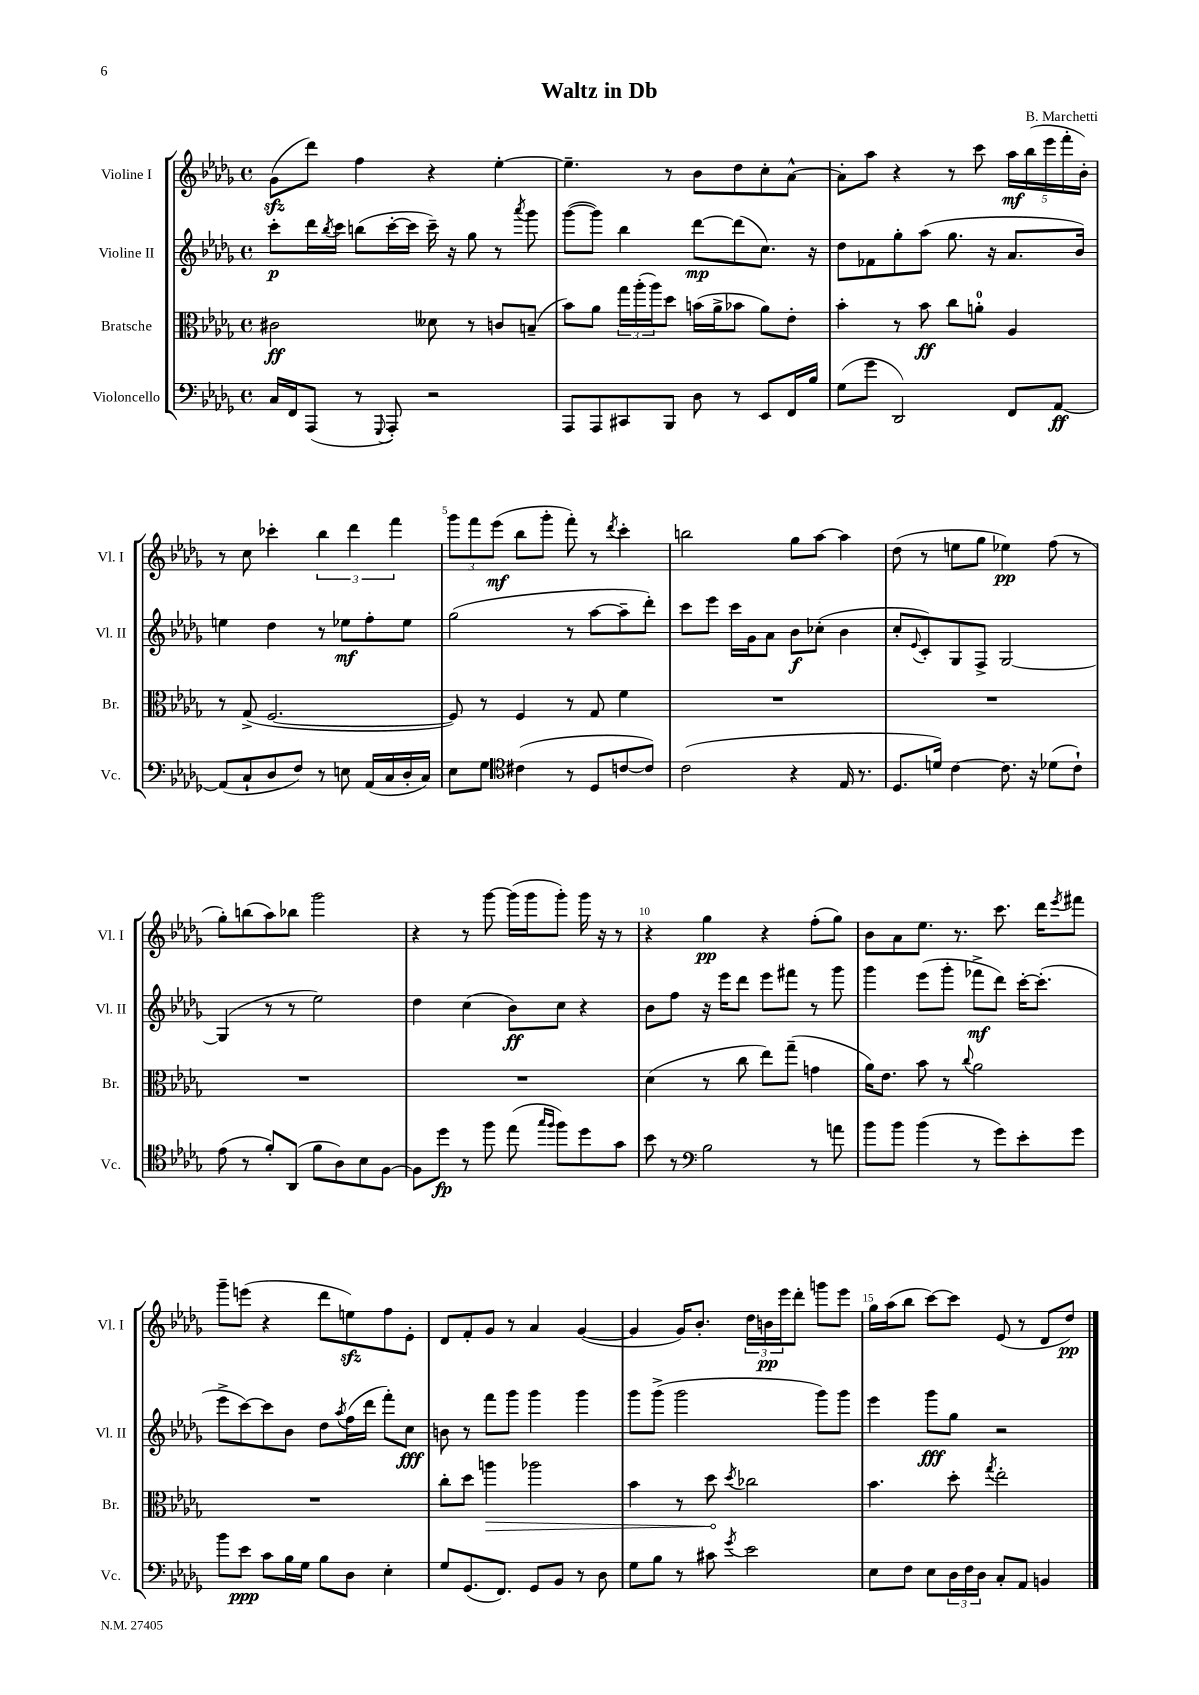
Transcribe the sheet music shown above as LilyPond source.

\header { title = "Waltz in Db" composer = "B. Marchetti" }
<<
\new StaffGroup <<
\new Staff = "s0" \with { instrumentName = "Violine I" shortInstrumentName = "Vl. I" } {
    \clef treble \key des \major \defaultTimeSignature \time 4/4
    ges'8\sfz( des'''8) f''4 r4 ees''4~-. |
    ees''4.-- r8 bes'8 des''8 c''8-. aes'8~-^ |
    aes'8-. aes''8 r4 r8 c'''8 \tuplet 5/4 { aes''16\mf bes''16( ees'''16 f'''16-. bes'16-.) } |
    r8 c''8 ces'''4-. \tuplet 3/2 { bes''4 des'''4 f'''4 } |
    \tuplet 3/2 { ges'''8 f'''8 ees'''8\mf( } bes''8 ges'''8-. f'''8-.) r8 \acciaccatura { des'''8 } c'''4-. |
    b''2 ges''8 aes''8~ aes''4 |
    des''8( r8 e''8 ges''8 ees''4\pp) f''8( r8 |
    ges''8-.) b''8( aes''8) bes''8 ges'''2 |
    r4 r8 ges'''8~ ges'''16( ges'''16 ges'''8-.) ges'''16 r16 r8 |
    r4 ges''4\pp r4 f''8-.( ges''8) |
    bes'8 aes'8 ees''8. r8. c'''8. des'''16 \acciaccatura { ees'''8 } fis'''8 |
    ges'''8-- e'''8( r4 des'''8 e''8\sfz) f''8 ees'8-. |
    des'8 f'8-. ges'8 r8 aes'4 ges'4~( |
    ges'4 ges'16) bes'8.-. \tuplet 3/2 { des''16 b'16\pp ees'''16 } des'''8-. g'''8 ees'''8 |
    ges''16 aes''16( bes''8 c'''8~) c'''8 ees'8( r8 des'8 des''8\pp) \bar "|." |
}
\new Staff = "s1" \with { instrumentName = "Violine II" shortInstrumentName = "Vl. II" } {
    \clef treble \key des \major \defaultTimeSignature \time 4/4
    c'''8-.\p des'''16 \acciaccatura { bes''8 } c'''16 b''8( c'''16~-. c'''16 c'''16--) r16 ges''8 r8 \acciaccatura { aes'''8 } ges'''8 |
    ges'''8~( ges'''8) bes''4 des'''8~\mp des'''8( c''8.) r16 |
    des''8 fes'8 ges''8-. aes''8( ges''8. r16 aes'8. bes'16) |
    e''4 des''4 r8 ees''8\mf f''8-. ees''8 |
    ges''2( r8 aes''8~ aes''8-- des'''8-.) |
    c'''8 ees'''8 c'''16 ges'16 aes'8 bes'8\f ces''8-.( bes'4 |
    c''8-. \appoggiatura { ees'8 } c'8-.) ges8 f8-> ges2~ |
    ges4( r8 r8 ees''2) |
    des''4 c''4( bes'8\ff) c''8 r4 |
    bes'8 f''8 r16 ees'''16 des'''8 ees'''8 fis'''8 r8 ges'''8 |
    ges'''4 ees'''8( ges'''8-. fes'''8->\mf des'''8) c'''16~-. c'''8.-.( |
    ees'''8-> c'''8~) c'''8 bes'8 des''8 \acciaccatura { aes''8 } f''16( des'''16 f'''8-.) c''8\fff |
    b'8 r8 f'''8 ges'''8 ges'''4 ges'''4 |
    ges'''8 ges'''8->( ges'''2 ges'''8) ges'''8 |
    ees'''4 ges'''8\fff ges''8 r2 \bar "|." |
}
\new Staff = "s2" \with { instrumentName = "Bratsche" shortInstrumentName = "Br." } {
    \clef alto \key des \major \defaultTimeSignature \time 4/4
    cis'2\ff deses'8 r8 c'8 b8--( |
    bes'8) aes'8 \tuplet 3/2 { ges''16 aes''16-.( aes''16) } des''8 b'16( aes'16-> bes'8 aes'8) ees'8-. |
    bes'4-. r8 bes'8\ff c''8 a'8-0-. aes4 |
    r8 ges8->( f2.~ |
    f8) r8 f4 r8 ges8 f'4 |
    R1 |
    R1 |
    R1 |
    R1 |
    des'4( r8 c''8 ees''8) ges''8--( g'4 |
    aes'16) ees'8. bes'8 r8 \appoggiatura { c''8 } aes'2 |
    R1 |
    c''8-. des''8 \once \override Hairpin.circled-tip = ##t a''4\> aes''2 |
    bes'4 r8 des''8\! \acciaccatura { des''8 } ces''2 |
    bes'4. des''8-. \acciaccatura { ges''8 } ees''2-. \bar "|." |
}
\new Staff = "s3" \with { instrumentName = "Violoncello" shortInstrumentName = "Vc." } {
    \clef bass \key des \major \defaultTimeSignature \time 4/4
    c16 f,16 aes,,8( r8 \appoggiatura { ges,,8 } aes,,8-.) r2 |
    aes,,8 aes,,8 cis,8 bes,,8 des8 r8 ees,8 f,16 bes16 |
    ges8( ges'8 des,2) f,8 aes,8~\ff |
    aes,8( c8-! des8 f8) r8 e8 aes,16( c16 des16-. c16) |
    ees8 ges8 \clef tenor cis'4( r8 des8 c'8~ c'8) |
    c'2( r4 ees16 r8. |
    des8. d'16) c'4~ c'8. r16 des'8( c'8-!) |
    ees'8( r8 f'8-.) aes,8( f'8 aes8) bes8 f8~ |
    f8 des''8\fp r8 f''8 ees''8( \grace { ges''16 f''16 } f''8) des''8 ges'8 |
    bes'8 r8 \clef bass bes2 r8 a'8 |
    bes'8 bes'8 bes'4( r8 ges'8) ees'8-. ges'8 |
    bes'8 ees'8\ppp c'8 bes16 ges16 bes8 des8 ees4-. |
    ges8 ges,8.( f,8.) ges,8 bes,8 r8 des8 |
    ges8 bes8 r8 cis'8 \acciaccatura { ges'8 } ees'2 |
    ees8 f8 ees8 \tuplet 3/2 { des16 f16 des16 } c8-. aes,8 b,4 \bar "|." |
}
>>
>>
\layout { \context { \Score \override BarNumber.break-visibility = ##(#f #t #t) barNumberVisibility = #(every-nth-bar-number-visible 5) } }
